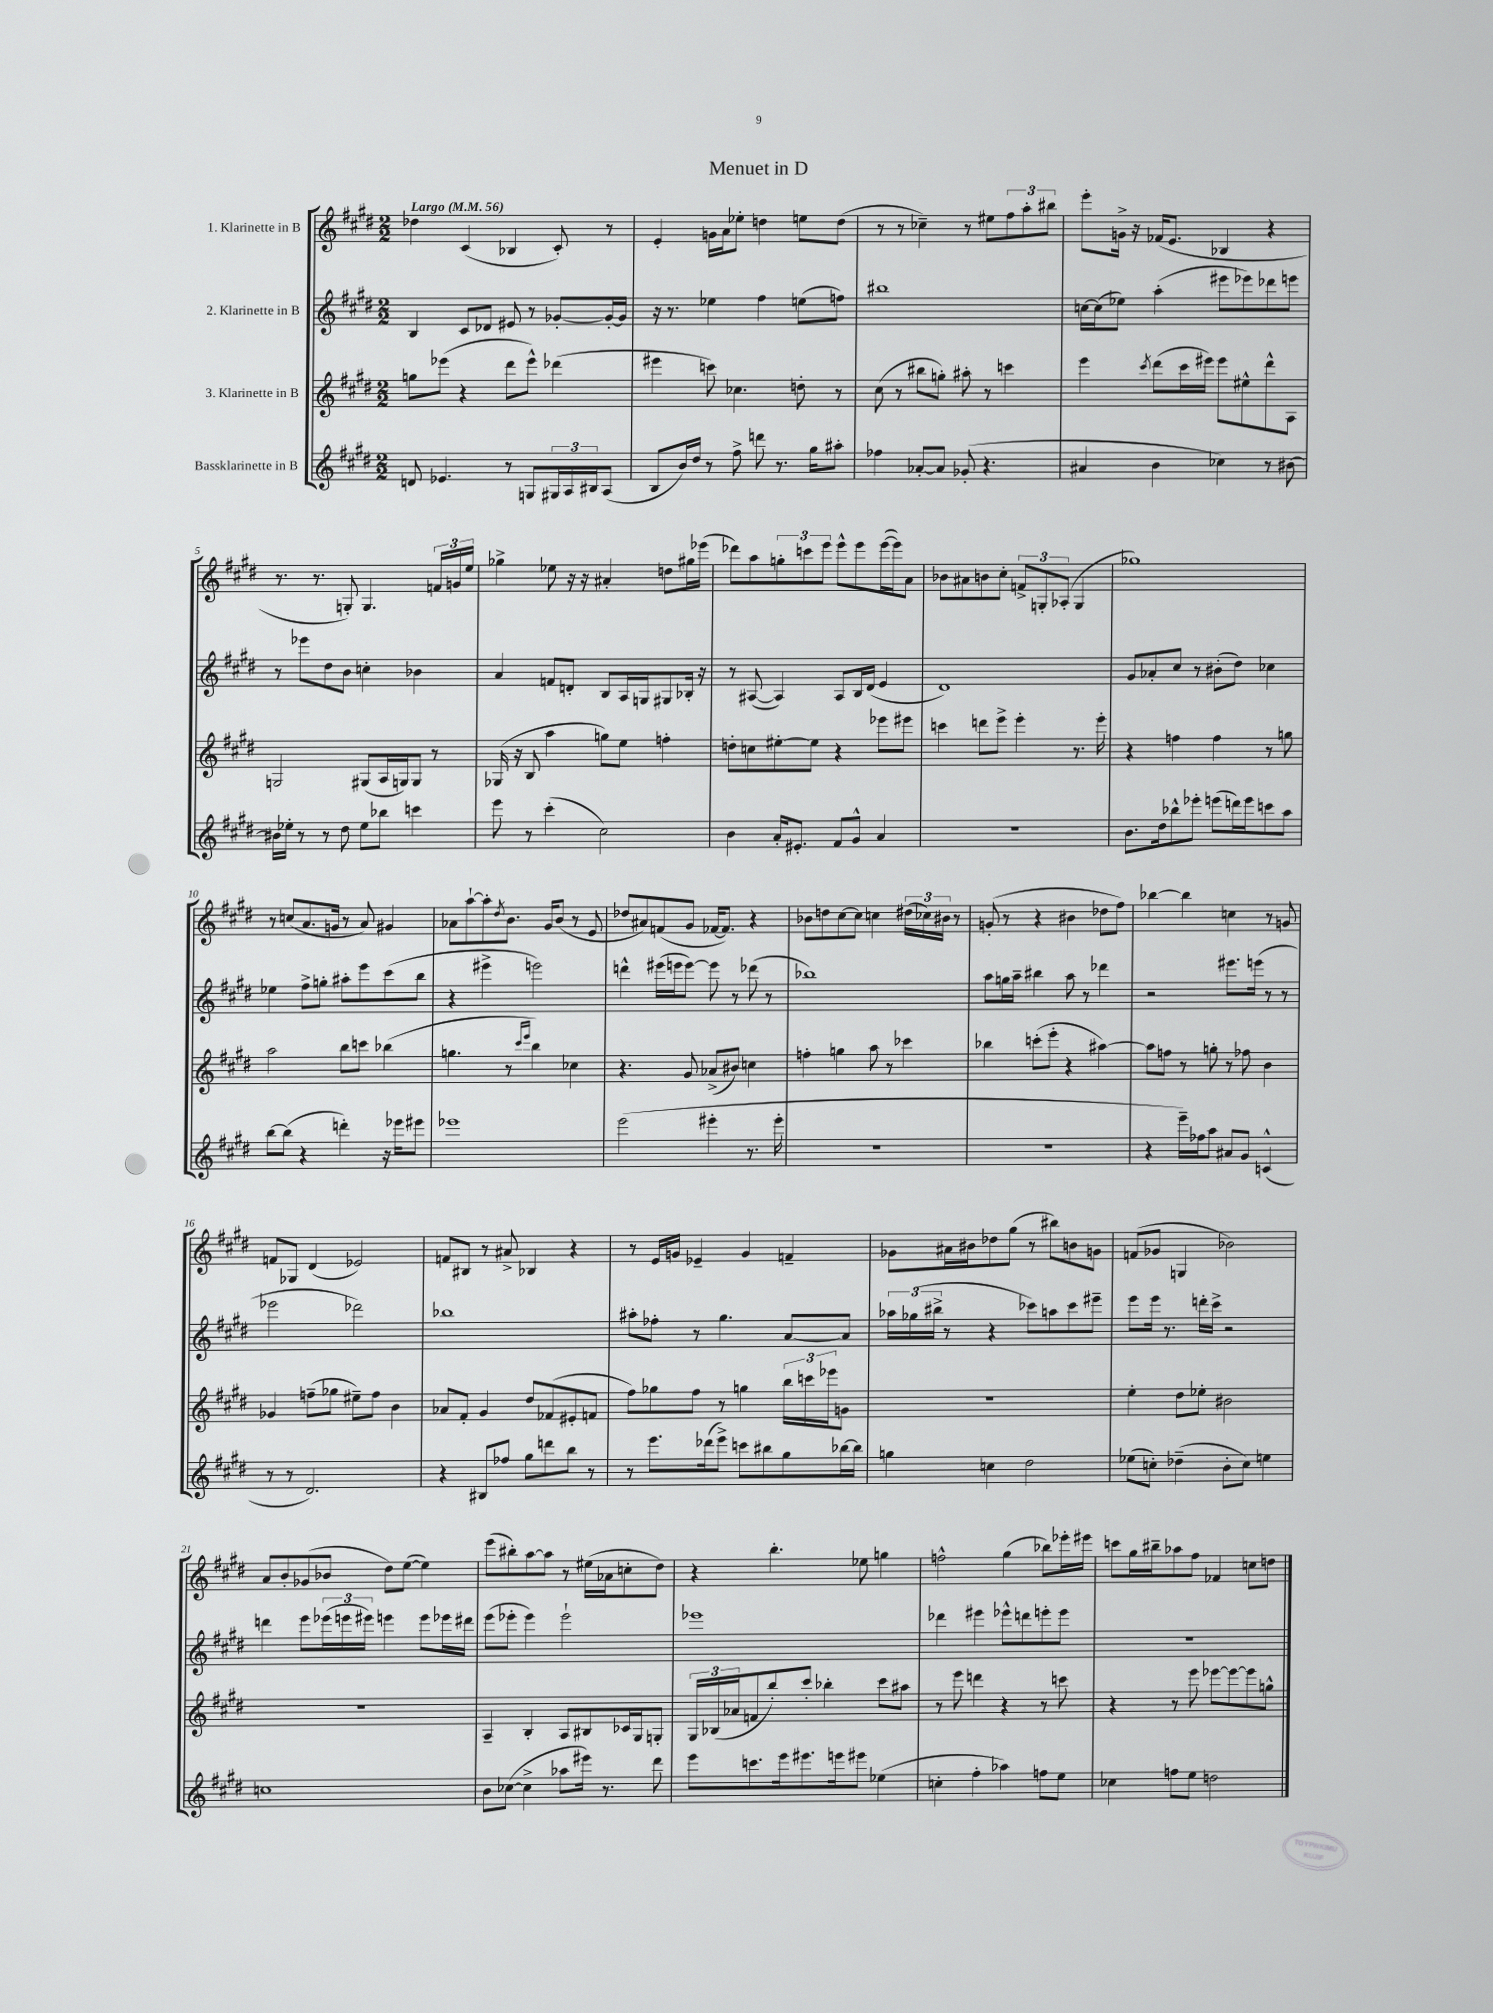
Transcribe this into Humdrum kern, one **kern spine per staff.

**kern	**kern	**kern	**kern
*part4	*part3	*part2	*part1
*staff4	*staff3	*staff2	*staff1
*I"Bassklarinette in B	*I"3. Klarinette in B	*I"2. Klarinette in B	*I"1. Klarinette in B
*clefG2	*clefG2	*clefG2	*clefG2
*k[f#c#g#d#]	*k[f#c#g#d#]	*k[f#c#g#d#]	*k[f#c#g#d#]
*M2/2	*M2/2	*M2/2	*M2/2
*MM56	*MM56	*MM56	*MM56
=1	=1	=1	=1
!	!	!	!LO:TX:a:B:t=Largo
8dn/	8ggn\L	4B/	4dd-X\
4.e-X/	(8eee-X\J	.	.
.	4r	8c#/L	(4c#/
.	.	8d-X/J	.
8r	8ddd#\L	8e#X/	4B-X/
8Gn/L	8eee-^^\J)	8r	.
24G#X/L	(4ddd-X\	[8g-X'/L	8c#'/)
24A/	.	.	.
24B#X/J	.	.	.
(8A/J	.	16g-'/L_	8r
.	.	16g-/JJ]	.
=2	=2	=2	=2
8B/L	4eee#X\	16r	4e'/
.	.	8.r	.
16b/L)	.	.	.
16dd#/JJ	.	.	.
8r	8cccn\)	4ee-X\	16gn\LL
.	.	.	16a\J
8ff#^\	4.cc-X\	.	8ee-X'\J
8dddn\	.	4ff#\	4ddn\
8.r	.	.	.
.	8ddn'\	(8een\L	8een\L
16gg#\KL	.	.	.
8aa#X'\J	8r	8ffn\J)	(8dd\J
=3	=3	=3	=3
4ff-X\	(8cc#\	1bb#X	8r
.	8r	.	8r
[8a-X'/L	8bb#X\L	.	4cc-X~\)
8a-/J]	8ggn'\J)	.	.
(8g-X'/	8aa#X'\	.	8r
4.r	8r	.	8ee#X\L
.	4cccn\	.	12ff#\
.	.	.	12aa'\
.	.	.	12bb#X\J
=4	=4	=4	=4
4a#X/	4eee\	[16ccn\LL	8eee'\L
.	.	(16cc\J]	.
.	.	8ee-X\J)	16gn^\Jk
.	.	.	16r
.	8qccc#/	.	.
4b\	(8ddd#\L	(4aa'\	(16f-X/KL
.	.	.	8.e/J
.	16ccc#\L	.	.
.	16eee#X\JJ)	.	.
4cc-X\)	8eee#\L	8eee#X\L	4B-X/
.	8ee#X^^\	8eee-X\)	.
8r	8ddd#^^\	8ddd-X\	4r
[8b#X\	8A\J	8eeen\J	.
!!LO:LB:g=z
=5	=5	=5	=5
16b#X\LL]	2Gn/	8r	8.r
16ee-X'\JJ	.	.	.
8r	.	8eee-X\L	.
.	.	.	8.r
8r	.	8dd#\	.
8dd#\	.	8b\J	8Gn'/)
8ee-\L	(8G#X/L	4ccn'\	4.G/
8bb-X\J	16A/L	.	.
.	16Gn/J)	.	.
4cccn\	8G/J	4b-X\	.
.	8r	.	24fn/LL
.	.	.	24gn/
.	.	.	24ee/JJ
=6	=6	=6	=6
8eee\	(16G-X/	4a/	4gg-X^\
.	16r	.	.
8r	8B/	.	.
(4ccc#'\	4aa\	8fn/L	8ee-X\
.	.	8dn'/J	16r
.	.	.	16r
2cc#\)	8ggn\L)	8B/L	4a#X'/
.	8ee\J	16A/L	.
.	.	16Gn/J	.
.	4ffn'\	8G#X/	8ddn\L
.	.	16B-X'/Jk	16gg#X\L
.	.	16r	(16eee-X\JJ
=7	=7	=7	=7
4b\	8ddn'\L	8r	8ddd-X\L)
.	8ccn\	([8A#X/	8aa\
16a'/KL	[8ee#X'\	4A#/])	12ggn'\
8.e#X'/J	.	.	.
.	.	.	12cccn\
.	8ee#\J]	.	.
.	.	.	12eee\J
8f#/L	4r	8A#/L	8eee^^\L
8g#^^/J	.	16B/L	8eee\
.	.	(16d#/JJ	.
4a/	8eee-X\L	4e/	([16eee\L
.	.	.	16eee\J])
.	8eee#X\J	.	8a\J
=8	=8	=8	=8
1r	4cccn\	1d#)	8b-X\L
.	.	.	8a#X\
.	8dddn\L	.	8bn\
.	8eee^\J	.	8cc#'\J
.	4eee'\	.	12fn^/L
.	.	.	12Gn'/
.	.	.	(12A-X'/J
.	8.r	.	4G/
.	16eee'\	.	.
=9	=9	=9	=9
8.b\L	4r	8g#/L	1gg-X)
.	.	8a-X'/	.
16dd#\k	.	.	.
8bb-X^^\	4ffn\	8cc#/J	.
8eee-X'\J	.	8r	.
(8eeen\L	4ff\	(8b#X'\L	.
16dddn\L)	.	8dd#\J)	.
16eee\J	.	.	.
8cccn\	8r	4cc-X\	.
8aa\J	8ggn\	.	.
!!LO:LB:g=z
=10	=10	=10	=10
[8bb\L	2aa\	4ee-X\	8r
(8bb\J]	.	.	(8ccn/L
4r	.	8ff#^\L	8.a/
.	.	8ggn'\J	.
.	.	.	16gn/Jk
4dddn'\)	8bb\L	8aa#X'\L	8r
.	8cccn\J	8eee\	8a/)
16r	(4bb-X\	(8ccc#\	4g#X/
16eee-X\KL	.	.	.
8eee#X\J	.	8bb\J	.
=11	=11	=11	=11
1eee-X	4.ggn\	4r	8a-X\L
.	.	.	[8aa`\
.	.	4eee#X^\	8aa'\]
.	.	.	8qdd#/
.	8r	.	8.b\J
.	16qqccc#/LL	.	.
.	16qqeee/JJ	.	.
.	4bb\)	2eeen\)	.
.	.	.	16g#/KL
.	.	.	(8b/J
.	4cc-X\	.	8r
.	.	.	8e/
=12	=12	=12	=12
(2eee\	4.r	4dddn^^\	8dd-X/L
.	.	.	8a#X/)
.	.	(16eee#X\LL	(8fn/
.	.	16eeen\J	.
.	8g#/	[8eee\J)	8g#/J
4eee#X'\	(8a-X^/L	8eee\]	[16f-X/KL
.	.	.	8.f-/J])
.	8b#X/J)	8r	.
8.r	4ccn\	(8ddd-X\	4r
.	.	8r	.
16eee#'\	.	.	.
=13	=13	=13	=13
1r	4ffn'\	1bb-X)	8b-X\L
.	.	.	8ddn\
.	4ggn\	.	[8cc#\
.	.	.	8cc#\J]
.	8aa\	.	4ccn\
.	8r	.	.
.	4ccc-X\	.	(24dd#X\LL
.	.	.	24cc-X\)
.	.	.	24b#X\JJ
.	.	.	8r
=14	=14	=14	=14
1r	4bb-X\	8aa\L	(8gn'/
.	.	16ggn\L	8r
.	.	16aa~\JJ	.
.	(8cccn'\L	4bb#X\	4r
.	8eee'\J	.	.
.	4r	8aa\	4b#X\
.	.	8r	.
.	[4aa#X\)	4ddd-X\	8dd-X\L
.	.	.	8ff#\J)
=15	=15	=15	=15
4r	8aa#\L]	2r	[4bb-X\
.	8ffn\J	.	.
16eee~\LL)	8r	.	4bb-\]
16ff-X\J	.	.	.
8aa\J	8ggn'\	.	.
8a#X/L	8r	8.eee#X\L	4ccn\
8g#/J	8ff-X\	.	.
.	.	(16eeen\Jk	.
(4cn^^/	4b\	8r	8r
.	.	8r	8gn/
!!LO:LB:g=z
=16	=16	=16	=16
8r	4g-X/	2eee-X\	8fn/L
8r	.	.	8G-X/J
2.d#/)	(8ffn~\L	.	(4d#/
.	8gg-X\J	.	.
.	8ee#X~\L)	2ddd-X\)	2e-X/)
.	8ff\J	.	.
.	4b\	.	.
=17	=17	=17	=17
4r	8a-X/L	1bb-X	8fn/L
.	8f#'/J	.	8B#X/J
8B#X/L	4g#/	.	8r
8ff-X/J	.	.	8a#X^/
8gg#\L	8dd#/L	.	4B-X/
8dddn\	(8f-X/	.	.
8bb\J	8e#X'/	.	4r
8r	8fn/J	.	.
=18	=18	=18	=18
8r	8ff#\L)	8aa#X'\L	8r
8.eee\L	8gg-X\	8ff-X'\J	16e/LL
.	.	.	16gn/JJ
.	8ff#\J	8r	4e-X~/
(16ddd-X\k	.	.	.
8eee^\J)	8r	4.gg#\	.
8cccn\L	4ggn\	.	4g/
8bb#X\	.	.	.
8gg#\	24bb\LL	[8a/L	4fn~/
.	24cccn\	.	.
.	24eee-X\J	.	.
[16bb-X\L	8gn\J	8a/J]	.
16bb-\JJ]	.	.	.
=19	=19	=19	=19
4ggn\	1r	24aa-X\LL	8g-X\L
.	.	(24gg-X\	.
.	.	24bb#X^\JJ	.
.	.	8r	16a#X\L
.	.	.	16b#X\J
4ccn\	.	4r	8dd-X\
.	.	.	(8gg#\J
2dd#\	.	8ccc-X\L)	8r
.	.	8aan\	8bb#X\L)
.	.	8ccc-\	8bn\
.	.	8eee#X~\J	8gn\J
=20	=20	=20	=20
(8ee-X\L	4ee'\	8eee\L	(8fn/L
8ccn'\J)	.	16eee\Jk	8g-X/J
.	.	8.r	.
(4dd-X~\	8dd#\L	.	4Gn/
.	8ee-X'\J	16dddn'\LL	.
.	.	16ccc#^\JJ	.
8b'\L	2b#X\	2r	2b-X\)
8cc\J)	.	.	.
4een\	.	.	.
!!LO:LB:g=z
=21	=21	=21	=21
1ccn	1r	4dddn\	8a/L
.	.	.	8b'/
.	.	8eee\L	(8g-X/
.	.	(24eee-X\L	8b-X/J
.	.	24eeen\	.
.	.	24eee#X\JJ)	.
.	.	4eeen\	8dd#\L)
.	.	.	([8ee\J
.	.	8eee\L	4ee\])
.	.	16eee-X\L	.
.	.	16ddd#X\JJ	.
=22	=22	=22	=22
8b\L	4A~/	(8eee\L	(8eee\L
([8cc-X\J	.	8eee-X'\J	8bb#X'\)
4cc-^\]	4B'/	4eee-\)	[8aa\
.	.	.	8aa\J]
8aa-X\L	8A/L	2eee-`\	8r
16eee#X\Jk)	8B#X/	.	(16ee#X\LL
8.r	.	.	16a-X\J
.	16c-X/L	.	8ccn'\
.	16G#/J	.	.
8ddd#\	8Gn'/J	.	8dd#\J)
=23	=23	=23	=23
8eee\L	24G#/LL	1eee-X	4r
.	(24B-X/	.	.
.	24a-X/J	.	.
8.cccn\	8fn/	.	.
.	8bb'/)	.	4.bb'\
16eee\k	.	.	.
8.eee#X\	8ccc#'/J	.	.
.	4bb-X'\	.	.
16eeen\k	.	.	.
8eee#X\J	.	.	8ee-X\
(4ee-X\	8ccc#\L	.	4ggn\
.	8aa#X\J	.	.
=24	=24	=24	=24
4ccn'\	8r	4ddd-X\	2ffn^^\
.	8eee\	.	.
4ff#'\	4dddn\	4eee#X\	.
4aa-X\)	4r	8eee-X^^\L	(4gg#\
.	.	8dddn\	.
8ffn\L	8r	8eeen'\	8bb-X\L)
8ee\J	8cccn\	8eee\J	16eee-X'\L
.	.	.	16eee#X\JJ
=25	=25	=25	=25
4cc-X\	4r	1r	8cccn\L
.	.	.	16gg#\L
.	.	.	16bb#X~\J
8ffn\L	8r	.	8aa-X\
8ee\J	8eee\	.	8ff#\J
2ddn\	[8eee-X\L	.	4f-X/
.	8eee-\_	.	.
.	8eee-\]	.	8ccn\L
.	8ggn^^\J	.	8ddn\J
==	==	==	==
*-	*-	*-	*-
